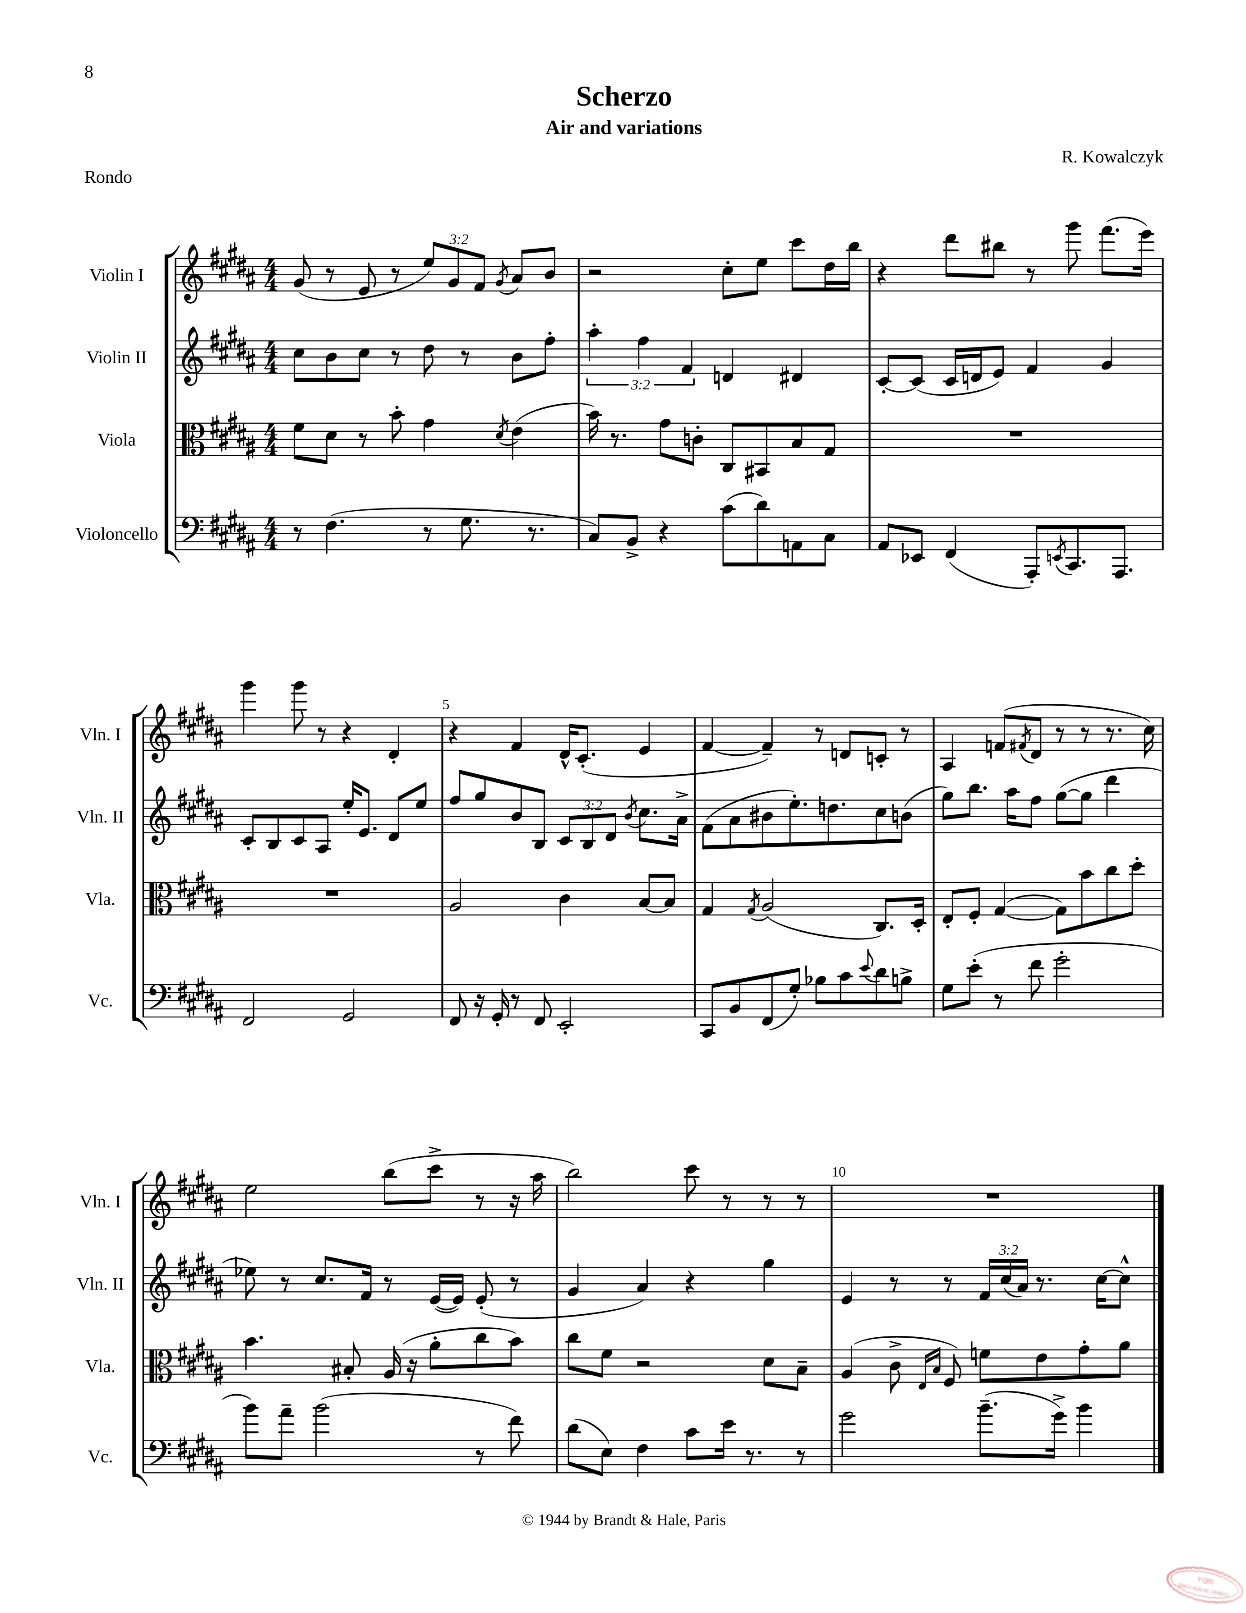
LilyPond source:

\header { title = "Scherzo" composer = "R. Kowalczyk" subtitle = "Air and variations" piece = "Rondo" }
<<
\new StaffGroup <<
\new Staff = "s0" \with { instrumentName = "Violin I" shortInstrumentName = "Vln. I" } {
    \clef treble \key b \major \numericTimeSignature \time 4/4 \override Staff.TupletNumber.text = #tuplet-number::calc-fraction-text
    gis'8( r8 e'8 r8 \tuplet 3/2 { e''8) gis'8 fis'8 } \acciaccatura { gis'8 } ais'8 b'8 |
    r2 cis''8-. e''8 cis'''8 dis''16 b''16 |
    r4 dis'''8 bis''8 r8 gis'''8 fis'''8.( e'''16) |
    gis'''4 gis'''8 r8 r4 dis'4-. |
    r4 fis'4 dis'16-^ cis'8.-.( e'4 |
    fis'4~ fis'4--) r8 d'8 c'8-. r8 |
    ais4 f'8( \acciaccatura { fis'8 } dis'8 r8 r8 r8. cis''16) |
    e''2 b''8( cis'''8-> r8 r16 ais''16 |
    b''2) cis'''8 r8 r8 r8 |
    R1 \bar "|." |
}
\new Staff = "s1" \with { instrumentName = "Violin II" shortInstrumentName = "Vln. II" } {
    \clef treble \key b \major \numericTimeSignature \time 4/4 \override Staff.TupletNumber.text = #tuplet-number::calc-fraction-text
    cis''8 b'8 cis''8 r8 dis''8 r8 b'8 fis''8-. |
    \tuplet 3/2 { ais''4-. fis''4 fis'4 } d'4 dis'4 |
    cis'8~-. cis'8( cis'16 d'16 e'8) fis'4 gis'4 |
    cis'8-. b8 cis'8 ais8 e''16-. e'8. dis'8 e''8 |
    fis''8 gis''8 b'8 b8 \tuplet 3/2 { cis'8 b8 dis'8 } \acciaccatura { b'8 } cis''8. ais'16-> |
    fis'8( ais'8 bis'8 e''8.-.) d''8. cis''8 b'8( |
    gis''8) b''8. ais''16 fis''8 gis''8~( gis''8 dis'''4 |
    ees''8) r8 cis''8. fis'16 r8 e'16~( e'16) e'8-.( r8 |
    gis'4 ais'4) r4 gis''4 |
    e'4 r8 r8 \tuplet 3/2 { fis'16 cis''16( ais'16) } r8. cis''16~ cis''8-^ \bar "|." |
}
\new Staff = "s2" \with { instrumentName = "Viola" shortInstrumentName = "Vla." } {
    \clef alto \key b \major \numericTimeSignature \time 4/4
    fis'8 dis'8 r8 b'8-. gis'4 \acciaccatura { dis'8 } e'4( |
    b'16) r8. gis'8 c'8-. cis8 bis,8 b8 gis8 |
    R1 |
    R1 |
    ais2 cis'4 b8~ b8 |
    gis4 \acciaccatura { gis8 } ais2( cis8.) dis16-. |
    e8-. fis8-. gis4~( gis8) b'8 cis''8 dis''8-. |
    b'4. bis8-. ais16( r16 ais'8-. cis''8 b'8) |
    cis''8 fis'8 r2 dis'8 b8-- |
    ais4( cis'8-> \grace { e16 b16 } fis8) f'8 e'8 gis'8-. ais'8 \bar "|." |
}
\new Staff = "s3" \with { instrumentName = "Violoncello" shortInstrumentName = "Vc." } {
    \clef bass \key b \major \numericTimeSignature \time 4/4
    r8 fis4.( r8 gis8. r8. |
    cis8) b,8-> r4 cis'8( dis'8) a,8 cis8 |
    ais,8 ees,8 fis,4( ais,,8-.) \acciaccatura { e,8 } cis,8. ais,,8. |
    fis,2 gis,2 |
    fis,8 r16 gis,16-. r8 fis,8 e,2-. |
    cis,8 b,8 fis,8( gis8-.) bes8 cis'8 \appoggiatura { e'8 } dis'8 b8-> |
    gis8 e'8-.( r8 fis'8 gis'2-. |
    b'8) ais'8-- b'2( r8 fis'8) |
    dis'8( e8) fis4 cis'8 e'16 r8. r8 |
    gis'2 b'8.--( gis'16->) b'4 \bar "|." |
}
>>
>>
\layout { \context { \Score \override BarNumber.break-visibility = ##(#f #t #t) barNumberVisibility = #(every-nth-bar-number-visible 5) } }
